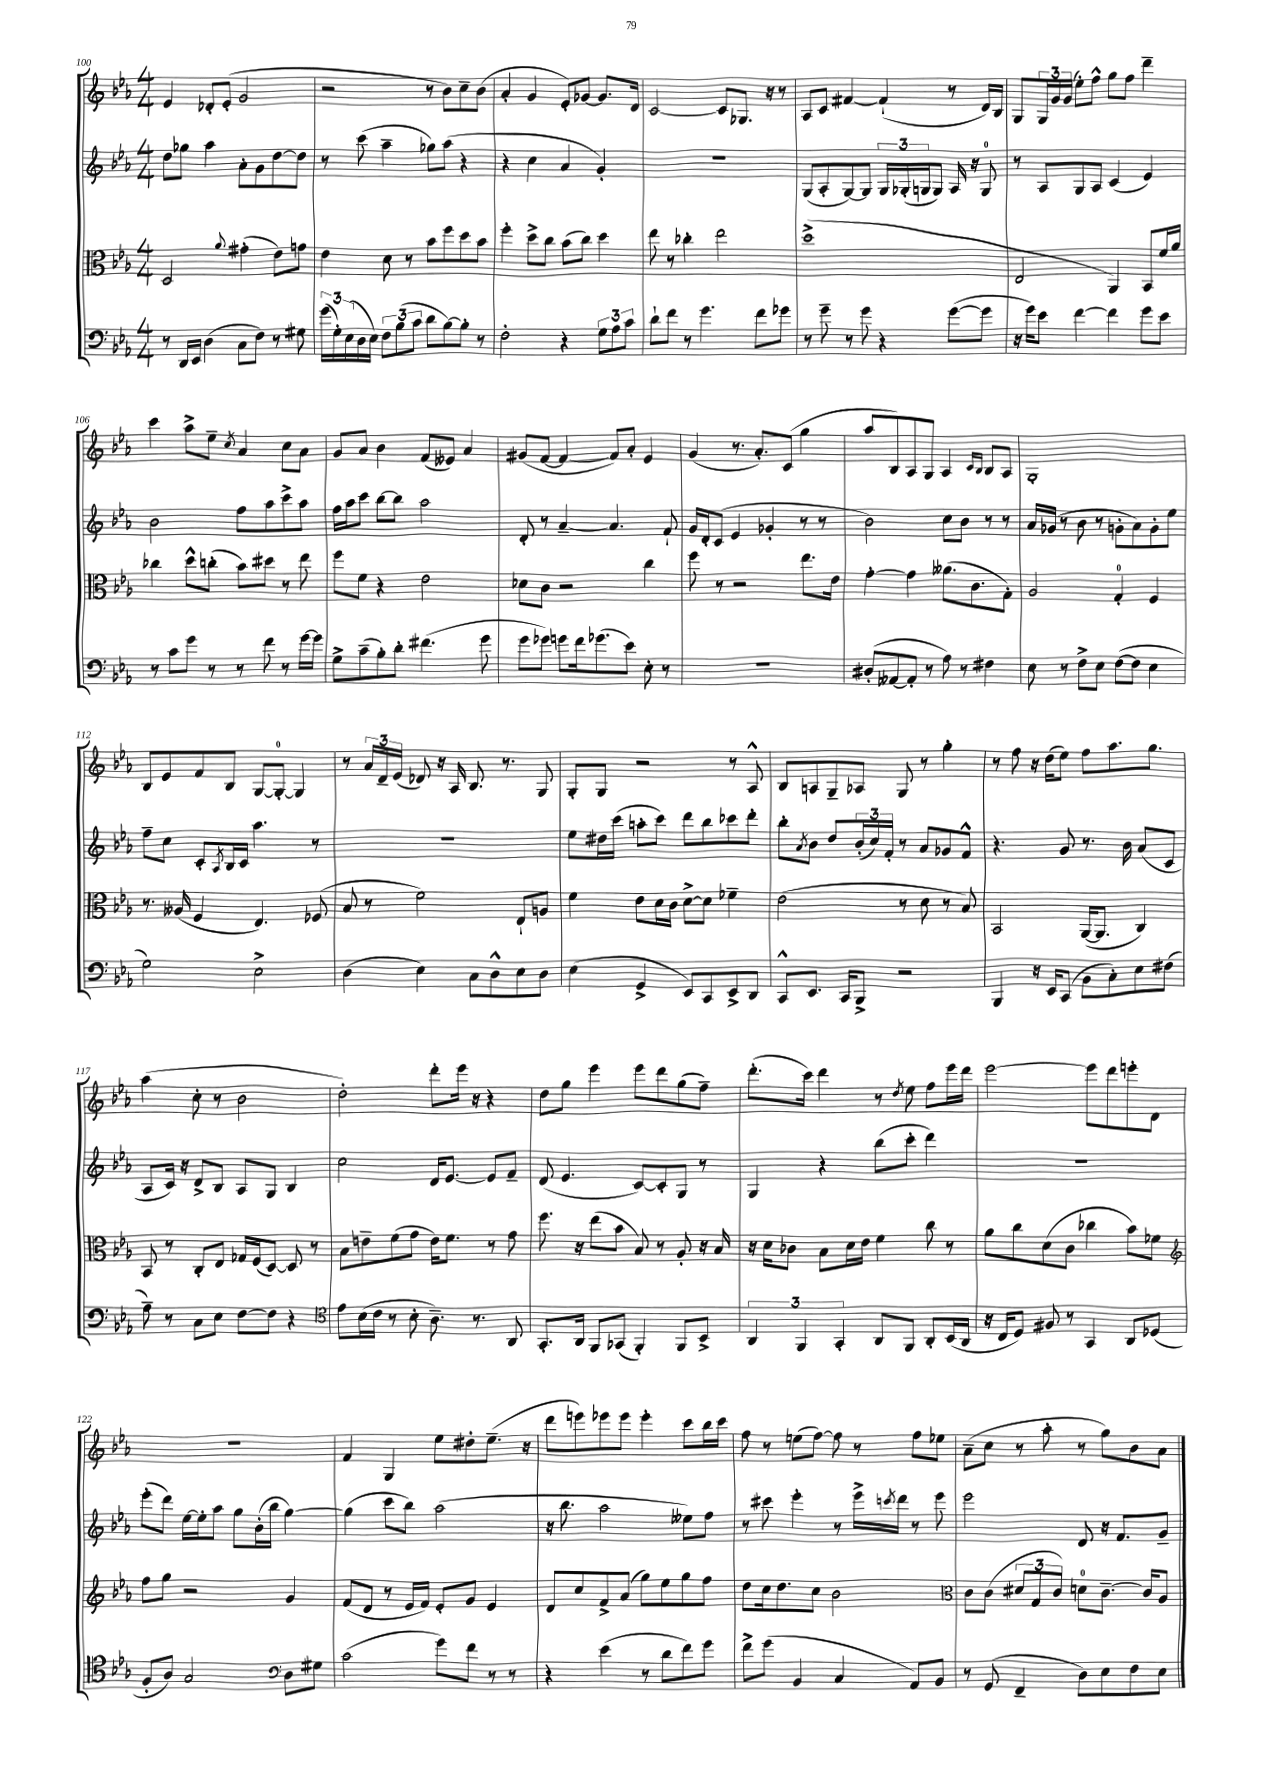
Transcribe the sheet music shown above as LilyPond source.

<<
\new StaffGroup <<
\new Staff = "s0" {
    \clef treble \key ees \major \numericTimeSignature \time 4/4
    ees'4 des'8-. ees'8-.( g'2 |
    r2 r8 bes'8) c''8-- bes'8( |
    aes'4-. g'4 ees'8-.) ges'8~ ges'8. d'16 |
    c'2~ c'8 ges8. r16 r8 |
    aes8 c'8 fis'4~ fis'4-!( r8 d'16) bes16 |
    g8 \tuplet 3/2 { g16 g'16 g'16( } ees''8-.) f''8-^ g''8 f''8 d'''4-- |
    c'''4 aes''8-> ees''8-- \acciaccatura { c''8 } aes'4 c''8 aes'8 |
    g'8 aes'8 bes'4 f'8( eeses'8) aes'4 |
    gis'8( f'8~ f'4~ f'8) aes'8-. ees'4 |
    g'4( r8. aes'8.-.) c'8( g''4 |
    aes''8 bes8) aes8 g8 aes4 \grace { c'16 bes16 } bes8 aes8 |
    g1-. |
    bes8 ees'8 f'8 bes8 g8~ g8-0~-. g4 |
    r8 \tuplet 3/2 { aes'16 d'16-- ees'16( } des'8) r16 aes16 bes8. r8. g8 |
    g8-. g8 r2 r8 aes8-^ |
    bes8 a8 g8-- aes8 g8 r8 g''4-. |
    r8 f''8 r16 d''16( ees''8) f''8 aes''8. g''8. |
    aes''4( c''8-. r8 bes'2 |
    d''2-.) d'''8-. ees'''16 r16 r4 |
    d''8 g''8 ees'''4 ees'''8 d'''8 g''8( f''8--) |
    d'''8.-.( c'''16) d'''4 r8 \acciaccatura { d''8 } ees''8 f''8 ees'''16 d'''16 |
    ees'''2~ ees'''8 d'''8 e'''8-. d'8 |
    R1 |
    f'4 g4 ees''8 dis''8-. ees''8.--( r16 |
    d'''8 e'''8) ees'''8 ees'''8 ees'''4-. c'''8 bes''16 c'''16 |
    f''8 r8 e''8( f''8~) f''8 r8 f''8 ees''8 |
    aes'8--( c''8 r8 aes''8-. r8 g''8) bes'8 aes'8 \bar "|." |
}
\new Staff = "s1" {
    \clef treble \key ees \major \numericTimeSignature \time 4/4
    d''8 ges''8 aes''4 aes'8-. g'8 d''8~ d''8 |
    r8 c'''8( aes''4-- ges''8) aes''8( r4 |
    r4 c''4 aes'4 g'4-.) |
    R1 |
    g8( aes8-. g8~) g8 \tuplet 3/2 { g16 ges16-.( g16 } g8) aes16 r16 g8-0 |
    r8 aes8 g8 aes8 c'4( ees'4) |
    bes'2 f''8 aes''8 c'''8-> aes''8 |
    f''16 aes''16 c'''8 bes''8~ bes''8 aes''2 |
    d'8-. r8 aes'4~-- aes'4. f'8-! |
    g'16 d'16-. c'8( ees'4 ges'4-. r8 r8 |
    bes'2) c''8 bes'8 r8 r8 |
    aes'16 ges'16( r8 bes'8 r8 g'8-. aes'8) g'8-. ees''8 |
    f''8-- c''8 c'8-. \acciaccatura { aes8 } bes16 c'16 aes''4. r8 |
    R1 |
    ees''8 dis''16 c'''16( a''8-. c'''8) d'''8 bes''8 ces'''8 d'''8-. |
    bes''8-. \acciaccatura { aes'8 } bes'8 d''8 \tuplet 3/2 { bes'16-.( c''16) f'16-. } r8 aes'8 ges'8 f'8-^ |
    r4. g'8 r8. bes'16 aes'8( c'8 |
    aes8 c'16) r16 d'8-> bes8 aes8 g8 bes4 |
    c''2 d'16 ees'8.~ ees'8 f'8-- |
    d'8( ees'4. c'8~) c'8-. g8 r8 |
    g4 r4 bes''8( c'''8-. d'''4) |
    R1 |
    ees'''8-.( d'''8) ees''16~ ees''16-. aes''8 g''8 bes'16-.( bes''16 g''4~) |
    g''4( c'''8 bes''8) aes''2( |
    r16 bes''8. aes''2 eeses''8) f''8 |
    r8 cis'''8 ees'''4-. r8 ees'''16-> \acciaccatura { c'''8 } d'''16 r8 ees'''8 |
    ees'''2 d'8 r16 f'8. g'8-- \bar "|." |
}
\new Staff = "s2" {
    \clef alto \key ees \major \numericTimeSignature \time 4/4
    d2 \appoggiatura { aes'8 } gis'4-.( ees'8) g'8 |
    ees'4 d'8 r8 bes'8 f''8 d''8 bes'8 |
    f''4-. d''8-> c''8 bes'8( c''8) d''4 |
    ees''8 r8 ces''4-. ees''2 |
    d''1->( |
    ees2 aes,4) bes,8 f'16 aes'16 |
    ces''4 d''8-^ c''8-.( bes'8) dis''8 r8 ees''8 |
    f''8 f'8 r4 ees'2 |
    des'8 c'8 r2 c''4 |
    f''8 r8 r2 ees''8. ees'16 |
    g'4~-. g'4 aeses'8.( c'8. g8-.) |
    aes2 g4-0-. f4 |
    r8. aeses16( f4 ees4.) fes8( |
    bes8 r8 f'2) ees8-! a8 |
    f'4 ees'8 d'16 c'16 d'8~-> d'8 fes'4-- |
    ees'2( r8 d'8 r8 bes8) |
    bes,2 aes,16~( aes,8. c4) |
    bes,8 r8 c8-. ees8 ges16 f16( d8~) d8 r8 |
    bes8 e'8-- f'8( g'8 e'16) f'8. r8 g'8 |
    f''8. r16 ees''8( bes'8 bes8) r8 aes8-. r16 bes16 |
    r16 d'16 ces'8 bes8 d'16 ees'16 f'4 c''8 r8 |
    aes'8 c''8 d'8( c'8 ces''4 bes'8) fes'8 |
    \clef treble f''8 g''8 r2 g'4 |
    f'8( d'8 r8 ees'16 f'16) ees'8-. g'8 ees'4 |
    d'8 c''8 f'8-> aes'8( g''8) ees''8 g''8 f''8 |
    d''8 c''16 d''8. c''8 bes'2 |
    \clef alto c'8 c'8( \tuplet 3/2 { dis'8 g8 c'8) } d'8-0 c'8.~-- c'16 aes8 \bar "|." |
}
\new Staff = "s3" {
    \clef bass \key ees \major \numericTimeSignature \time 4/4
    r8 d,16 ees,16 d4( c8 f8) r8 gis8 |
    \tuplet 3/2 { g'16( g16-.) ees16( } d16 ees16) \tuplet 3/2 { f8 bes8( c'8 } d'8 bes8~) bes8-. r8 |
    f2-. r4 \tuplet 3/2 { g8 aes8 c'8 } |
    d'8-! f'8 r8 g'4. f'8 ges'8 |
    r8 g'8-- r8 g'8 r4 g'8~( g'8 |
    r16 g'16) ees'8 f'4~ f'4 g'8 ees'8 |
    r8 c'8 g'8 r8 r8 f'8 r8 g'16~ g'16 |
    g8-> c'8--( bes8-.) d'8-. fis'4.( g'8 |
    g'8 ges'8) g'8 f'16 ges'8.( ees'8) ees8-. r8 |
    R1 |
    dis8-.( aeses,8~ aeses,8-. r8 aes8) r8 fis4 |
    ees8 r8 f8-> ees8 f8~( f8 ees4 |
    g2) ees2-> |
    d4( ees4) c8 d8-^ ees8 d8 |
    ees4( g,4-> ees,8) c,8 ees,8-> d,8 |
    c,8-^ ees,8. c,16 bes,,8-> r2 |
    bes,,4 r16 ees,16 c,8( bes,8 c8-.) ees8 fis8( |
    aes8--) r8 c8 ees8 f8~ f8 r4 |
    \clef tenor ees'8 bes16( c'16 r8 bes8-. aes8.--) r8. aes,8 |
    g,8.-. aes,16 f,8 ges,8( f,4-.) f,8 bes,8-> |
    \tuplet 3/2 { aes,4 f,4 g,4-. } aes,8 f,8 aes,8-. bes,16( aes,16 |
    r16 c16 d8) fis8 r8 g,4 aes,8 des8( |
    f8-. aes8) g2 \clef bass d8 gis8 |
    c'2( g'8) f'8 r8 r8 |
    r4 ees'4( r8 d'8 f'8) g'8 |
    f'8-> g'8( bes,4 c4 aes,8) bes,8 |
    r8 g,8( f,4-- d8) ees8 f8 ees8 \bar "|." |
}
>>
>>
\layout { \context { \Score currentBarNumber = #100 } }
